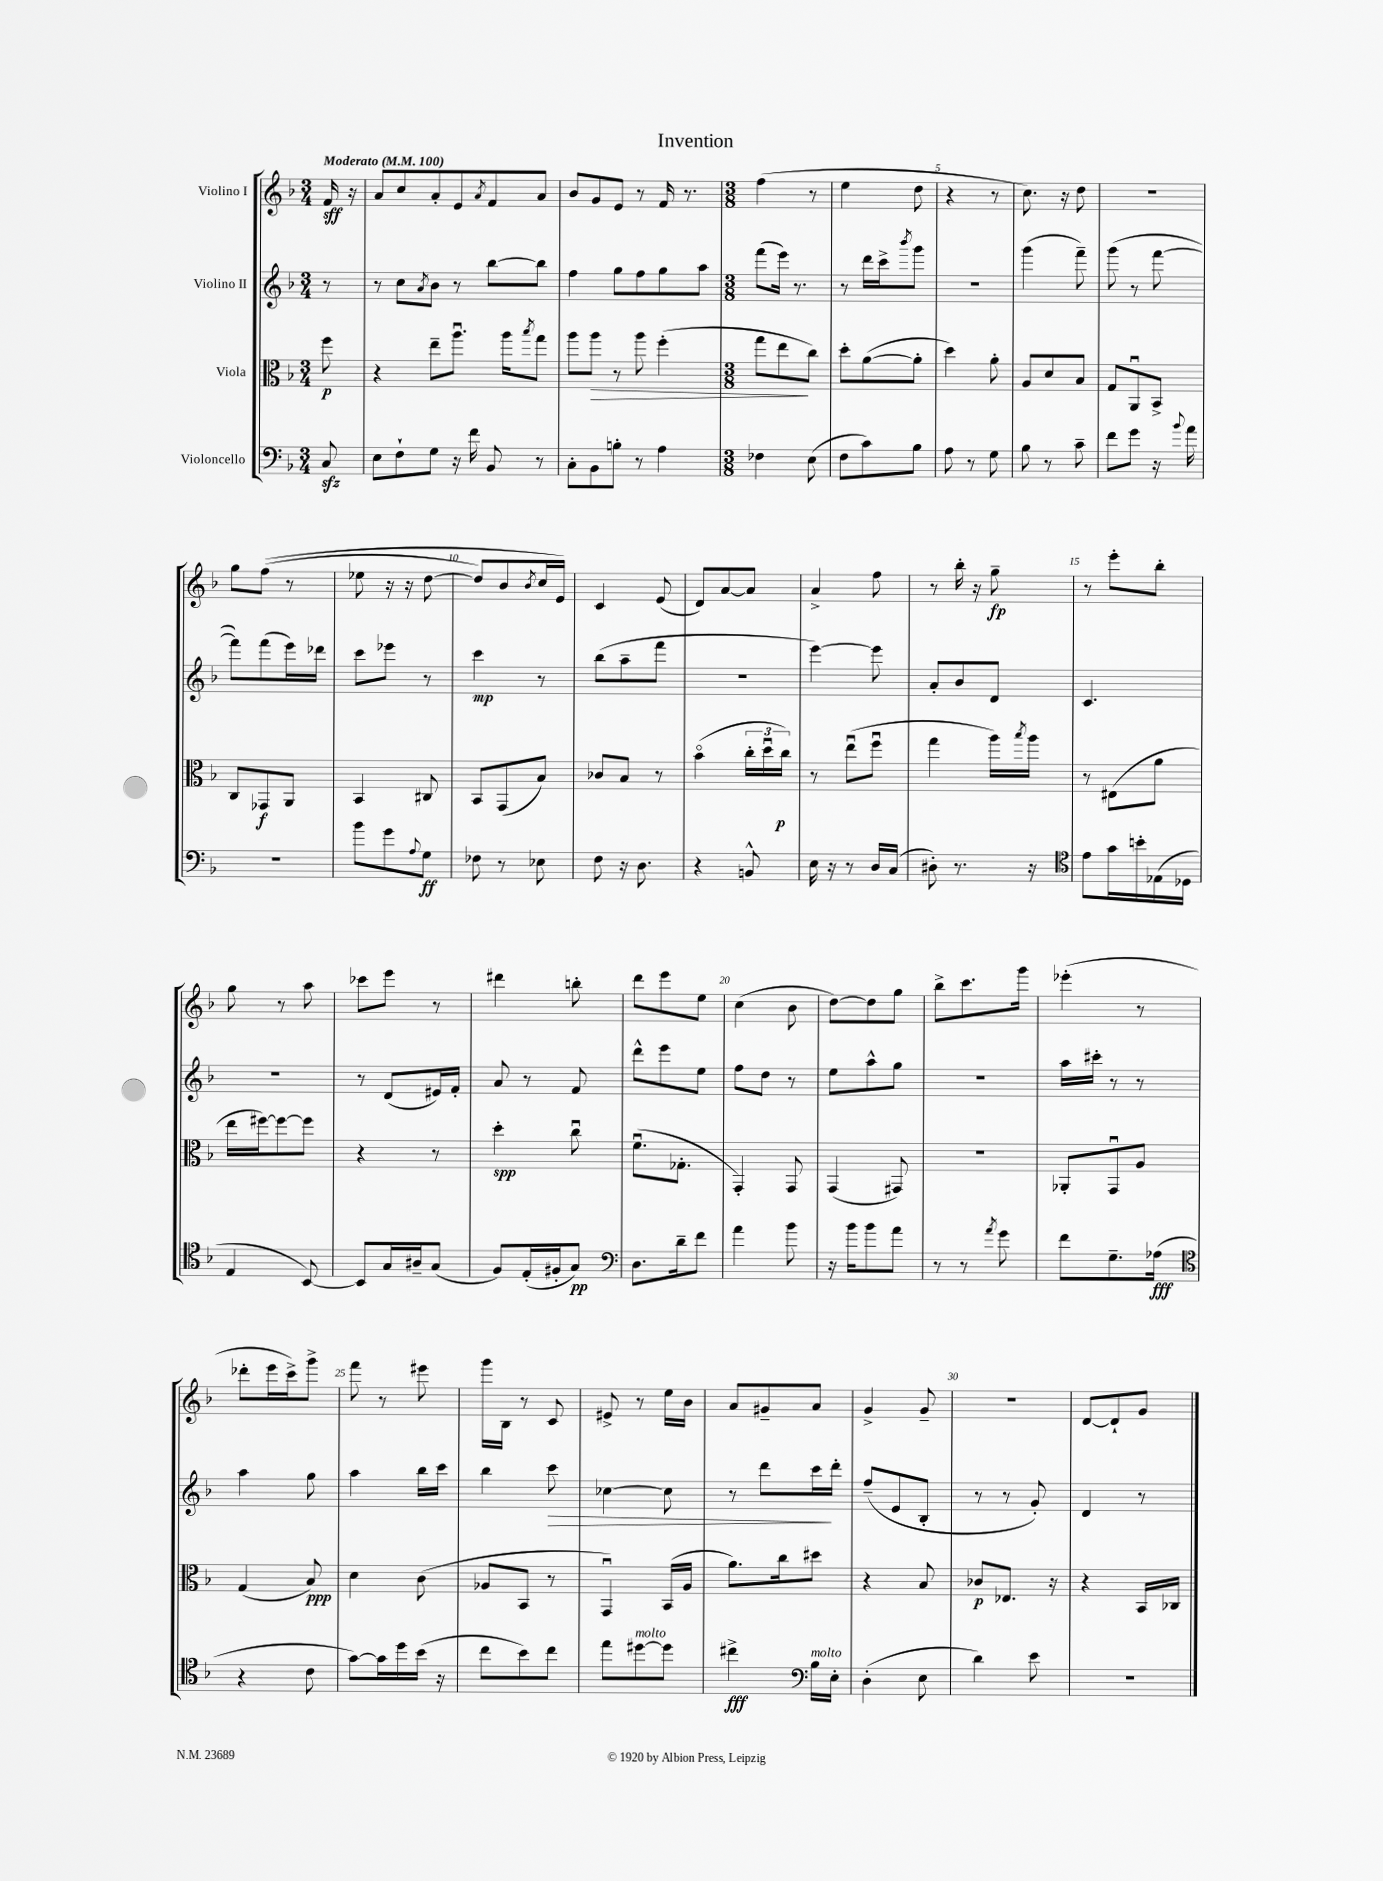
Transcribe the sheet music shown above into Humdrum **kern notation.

**kern	**dynam	**kern	**dynam	**kern	**dynam	**kern	**dynam
*part4	*part4	*part3	*part3	*part2	*part2	*part1	*part1
*staff4	*staff4	*staff3	*staff3	*staff2	*staff2	*staff1	*staff1
*I"Violoncello	*	*I"Viola	*	*I"Violino II	*	*I"Violino I	*
*clefF4	*	*clefC3	*	*clefG2	*	*clefG2	*
*k[b-]	*	*k[b-]	*	*k[b-]	*	*k[b-]	*
*M3/4	*	*M3/4	*	*M3/4	*	*M3/4	*
*MM100	*	*MM100	*	*MM100	*	*MM100	*
=	=	=	=	=	=	=	=
!	!	!	!	!	!	!LO:TX:a:B:t=Moderato	!
8Czz/	.	8ff\	p	8r	.	16f/	sff
.	.	.	.	.	.	16r	.
=1	=1	=1	=1	=1	=1	=1	=1
8E\L	.	4r	.	8r	.	8a/L	.
8F`\	.	.	.	8cc\L	.	8cc/	.
.	.	.	.	8qa/	.	.	.
8G\J	.	8ee~\L	.	8b-\J	.	8a'/	.
16r	.	8.aau\J	.	8r	.	8e/	.
16f\	.	.	.	.	.	.	.
.	.	.	.	.	.	8qa/	.
8BB-/	.	.	.	[8bb-\L	.	8f/	.
.	.	16aa\KL	.	.	.	.	.
.	.	8qbb-/	.	.	.	.	.
8r	.	8gg\J	.	8bb-\J]	.	8a/J	.
=2	=2	=2	=2	=2	=2	=2	=2
8C'\L	.	8aa\L	.	4ff\	.	8b-/L	.
!	!	!	!LO:HP:b	!	!	!	!
8BB-\	.	8aa\J	>	.	.	8g/	.
8Bn'\J	.	8r	.	8gg\L	.	8e/J	.
8r	.	8aa\	.	8ff\	.	8r	.
4A\	.	(4ff'\	.	8gg\	.	16f/	.
.	.	.	.	.	.	8.r	.
.	.	.	.	8aa\J	.	.	.
=3	=3	=3	=3	=3	=3	=3	=3
*M3/8	*	*M3/8	*	*M3/8	*	*M3/8	*
4F-X\	.	8gg\L	.	(8fff\L	.	(4ff\	.
.	.	8ee\	.	16eee\Jk)	.	.	.
.	.	.	.	8.r	.	.	.
(8E\	.	8cc\J)	]	.	.	8r	.
=4	=4	=4	=4	=4	=4	=4	=4
8F\L	.	8dd'\L	.	8r	.	4ee\	.
8c\)	.	([8a\	.	16ddd\LL	.	.	.
.	.	.	.	16ccc^\J	.	.	.
.	.	.	.	8qbbb-/	.	.	.
8B-\J	.	8a'\J]	.	8ggg\J	.	8dd\	.
=5	=5	=5	=5	=5	=5	=5	=5
8A\	.	4dd\)	.	4.r	.	4r	.
8r	.	.	.	.	.	.	.
8G\	.	8a'\	.	.	.	8r	.
=6	=6	=6	=6	=6	=6	=6	=6
8B-\	.	8A/L	.	(4ggg\	.	8.cc\)	.
8r	.	8d/	.	.	.	.	.
.	.	.	.	.	.	16r	.
8c~\	.	8B-/J	.	8fff~\)	.	8dd\	.
=7	=7	=7	=7	=7	=7	=7	=7
8f\L	.	8G/L	.	(8ggg\	.	4.r	.
8g\J	.	8AAu/	.	8r	.	.	.
16r	.	8BB-^/J	.	[8fff\	.	.	.
8qqb-/	.	.	.	.	.	.	.
16a\	.	.	.	.	.	.	.
!!LO:LB:g=z
=8	=8	=8	=8	=8	=8	=8	=8
4.r	.	8C/L	.	8fff\L])	.	8gg\L	.
.	.	8GG-X/	f	(8fff\	.	((8ff\J	.
.	.	8AA/J	.	16eee\L)	.	8r	.
.	.	.	.	16ddd-X\JJ	.	.	.
=9	=9	=9	=9	=9	=9	=9	=9
8b-\L	.	4BB-/	.	8ccc\L	.	8ee-X\	.
8g\	.	.	.	8eee-X\J	.	16r	.
.	.	.	.	.	.	16r	.
8qqA/	.	.	.	.	.	.	.
8G\J	ff	8C#X/	.	8r	.	[8dd\	.
=10	=10	=10	=10	=10	=10	=10	=10
8F-X\	.	8BB-/L	.	4ccc\	mp	8dd/L])	.
8r	.	(8GG/	.	.	.	8b-/	.
.	.	.	.	.	.	8qb-/	.
8E-X\	.	8B-/J)	.	8r	.	16cc/L	.
.	.	.	.	.	.	16e/JJ)	.
=11	=11	=11	=11	=11	=11	=11	=11
8F\	.	8c-X/L	.	(8bb-\L	.	4c/	.
16r	.	8B-/J	.	8aa~\	.	.	.
8.D\	.	.	.	.	.	.	.
.	.	8r	.	8fff\J	.	(8e/	.
=12	=12	=12	=12	=12	=12	=12	=12
4r	.	(4b-\	.	4.r	.	8d/L)	.
.	.	.	.	.	.	[8a/	.
8BBn^^/	.	24cc'\LL	.	.	.	8a/J]	.
.	.	24ddu\	.	.	.	.	.
.	.	24cc\JJ)	p	.	.	.	.
=13	=13	=13	=13	=13	=13	=13	=13
16E\	.	8r	.	[4eee\)	.	4a^/	.
16r	.	.	.	.	.	.	.
8r	.	(8eeu\L	.	.	.	.	.
16D/LL	.	8ffu\J	.	8eee\]	.	8ff\	.
(16C/JJ	.	.	.	.	.	.	.
=14	=14	=14	=14	=14	=14	=14	=14
8D#X'\)	.	4gg\	.	8a'/L	.	8r	.
8.r	.	.	.	8b-/	.	16bb-'\	.
.	.	.	.	.	.	16r	.
.	.	16aa\LL)	.	8d/J	.	8gg~\	fp
.	.	8qbb-/	.	.	.	.	.
16r	.	16aa\JJ	.	.	.	.	.
=15	=15	=15	=15	=15	=15	=15	=15
*clefC4	*	*	*	*	*	*	*
8e\L	.	8r	.	4.c/	.	8r	.
16g\L	.	(8E#X\L	.	.	.	8eee'\L	.
16bn'\	.	.	.	.	.	.	.
(16E-X\	.	8a\J	.	.	.	8bb-'\J	.
16D-X\JJ	.	.	.	.	.	.	.
!!LO:LB:g=z
=16	=16	=16	=16	=16	=16	=16	=16
4E/	.	16ee\LL	.	4.r	.	8gg\	.
.	.	[16ff#X\J)	.	.	.	.	.
.	.	8ff#\_	.	.	.	8r	.
[8BB-/)	.	8ff#\J]	.	.	.	8aa\	.
=17	=17	=17	=17	=17	=17	=17	=17
8BB-/L]	.	4r	.	8r	.	8ccc-X\L	.
16G/L	.	.	.	(8d/L	.	8eee\J	.
16A#X~/J	.	.	.	.	.	.	.
(8G/J	.	8r	.	16e#X/L)	.	8r	.
.	.	.	.	16f'/JJ	.	.	.
=18	=18	=18	=18	=18	=18	=18	=18
8F/L)	.	4dd'\	spp	8a/	.	4ddd#X\	.
(16E'/L	.	.	.	8r	.	.	.
16F#X'/J	.	.	.	.	.	.	.
8G/J)	pp	8ccu\	.	8f/	.	8bbn'\	.
=19	=19	=19	=19	=19	=19	=19	=19
*clefF4	*	*	*	*	*	*	*
8.D\L	.	(8.fu\L	.	8ddd^^\L	.	8ddd\L	.
.	.	.	.	8eee\	.	8eee\	.
16d~\k	.	8.G-X'\J	.	.	.	.	.
8f\J	.	.	.	8ee\J	.	8ee\J	.
=20	=20	=20	=20	=20	=20	=20	=20
4a\	.	4GG'/)	.	8ff\L	.	(4cc\	.
.	.	.	.	8dd\J	.	.	.
8b-\	.	8GG/	.	8r	.	8b-\	.
=21	=21	=21	=21	=21	=21	=21	=21
16r	.	(4GG/	.	8ee\L	.	[8dd\L)	.
16b-\KL	.	.	.	.	.	.	.
8b-\	.	.	.	8aa^^\	.	8dd\]	.
8a\J	.	8GG#X/)	.	8gg\J	.	8gg\J	.
=22	=22	=22	=22	=22	=22	=22	=22
8r	.	4.r	.	4.r	.	8bb-^\L	.
8r	.	.	.	.	.	8.ccc\	.
8qa/	.	.	.	.	.	.	.
8g\	.	.	.	.	.	.	.
.	.	.	.	.	.	16ggg\Jk	.
=23	=23	=23	=23	=23	=23	=23	=23
8f\L	.	8AA-X'/L	.	16aa\LL	.	(4eee-X'\	.
.	.	.	.	16ccc#X'\JJ	.	.	.
8.G~\	.	8GGu/	.	8r	.	.	.
.	.	8A/J	.	8r	.	8r	.
(16A-X\Jk	fff	.	.	.	.	.	.
!!LO:LB:g=z
=24	=24	=24	=24	=24	=24	=24	=24
*clefC4	*	*	*	*	*	*	*
4r	.	(4G/	.	4aa\	.	8ddd-X'\L	.
.	.	.	.	.	.	16eee\L	.
.	.	.	.	.	.	16ccc^\J)	.
8c\	.	8B-/)	ppp	8gg\	.	8ggg^\J	.
=25	=25	=25	=25	=25	=25	=25	=25
[8g\L)	.	4d\	.	4aa\	.	8fff\	.
16g\L]	.	.	.	.	.	8r	.
16dd\	.	.	.	.	.	.	.
(16b-\JJ	.	(8c\	.	16bb-\LL	.	8eee#X\	.
16r	.	.	.	16ccc\JJ	.	.	.
=26	=26	=26	=26	=26	=26	=26	=26
8cc\L	.	8A-X/L	.	4bb-\	.	16ggg\LL	.
.	.	.	.	.	.	16B-\JJ	.
8b-\)	.	8BB-/J	.	.	.	8r	.
!	!	!	!	!	!LO:HP:b	!	!
8cc\J	.	8r	.	8ccc\	>	8c/	.
=27	=27	=27	=27	=27	=27	=27	=27
8ee\L	.	4GGu/)	.	[4cc-X\	.	8e#X^/	.
!LO:TX:a:i:t=molto	!	!	!	!	!	!	!
[8dd#X\	.	.	.	.	.	8r	.
8dd#\J]	.	(16BB-/LL	.	8cc-\]	.	16ee\LL	.
.	.	16A/JJ	.	.	.	16b-\JJ	.
=28	=28	=28	=28	=28	=28	=28	=28
4cc#X^\	fff	8.a\L)	.	8r	.	8a/L	.
.	.	.	.	8ddd\L	.	8g#X~/	.
.	.	16cc\k	.	.	.	.	.
*clefF4	*	*	*	*	*	*	*
!LO:TX:a:i:t=molto	!	!	!	!	!	!	!
16B-\LL	.	8dd#X\J	.	16ccc\L	.	8a/J	.
16E'\JJ	.	.	.	16ddd'\JJ	]	.	.
=29	=29	=29	=29	=29	=29	=29	=29
(4D'\	.	4r	.	(8ff~/L	.	4g^/	.
.	.	.	.	8e/	.	.	.
8E\	.	8B-/	.	8B-'/J	.	8g~/	.
=30	=30	=30	=30	=30	=30	=30	=30
4d\)	.	8c-X/L	p	8r	.	4.r	.
.	.	8.E-X/J	.	8r	.	.	.
8e\	.	.	.	8g'/)	.	.	.
.	.	16r	.	.	.	.	.
=31	=31	=31	=31	=31	=31	=31	=31
4.r	.	4r	.	4d/	.	[8d/L	.
.	.	.	.	.	.	8d`/]	.
.	.	16BB-/LL	.	8r	.	8g/J	.
.	.	16C-X/JJ	.	.	.	.	.
==	==	==	==	==	==	==	==
*-	*-	*-	*-	*-	*-	*-	*-
